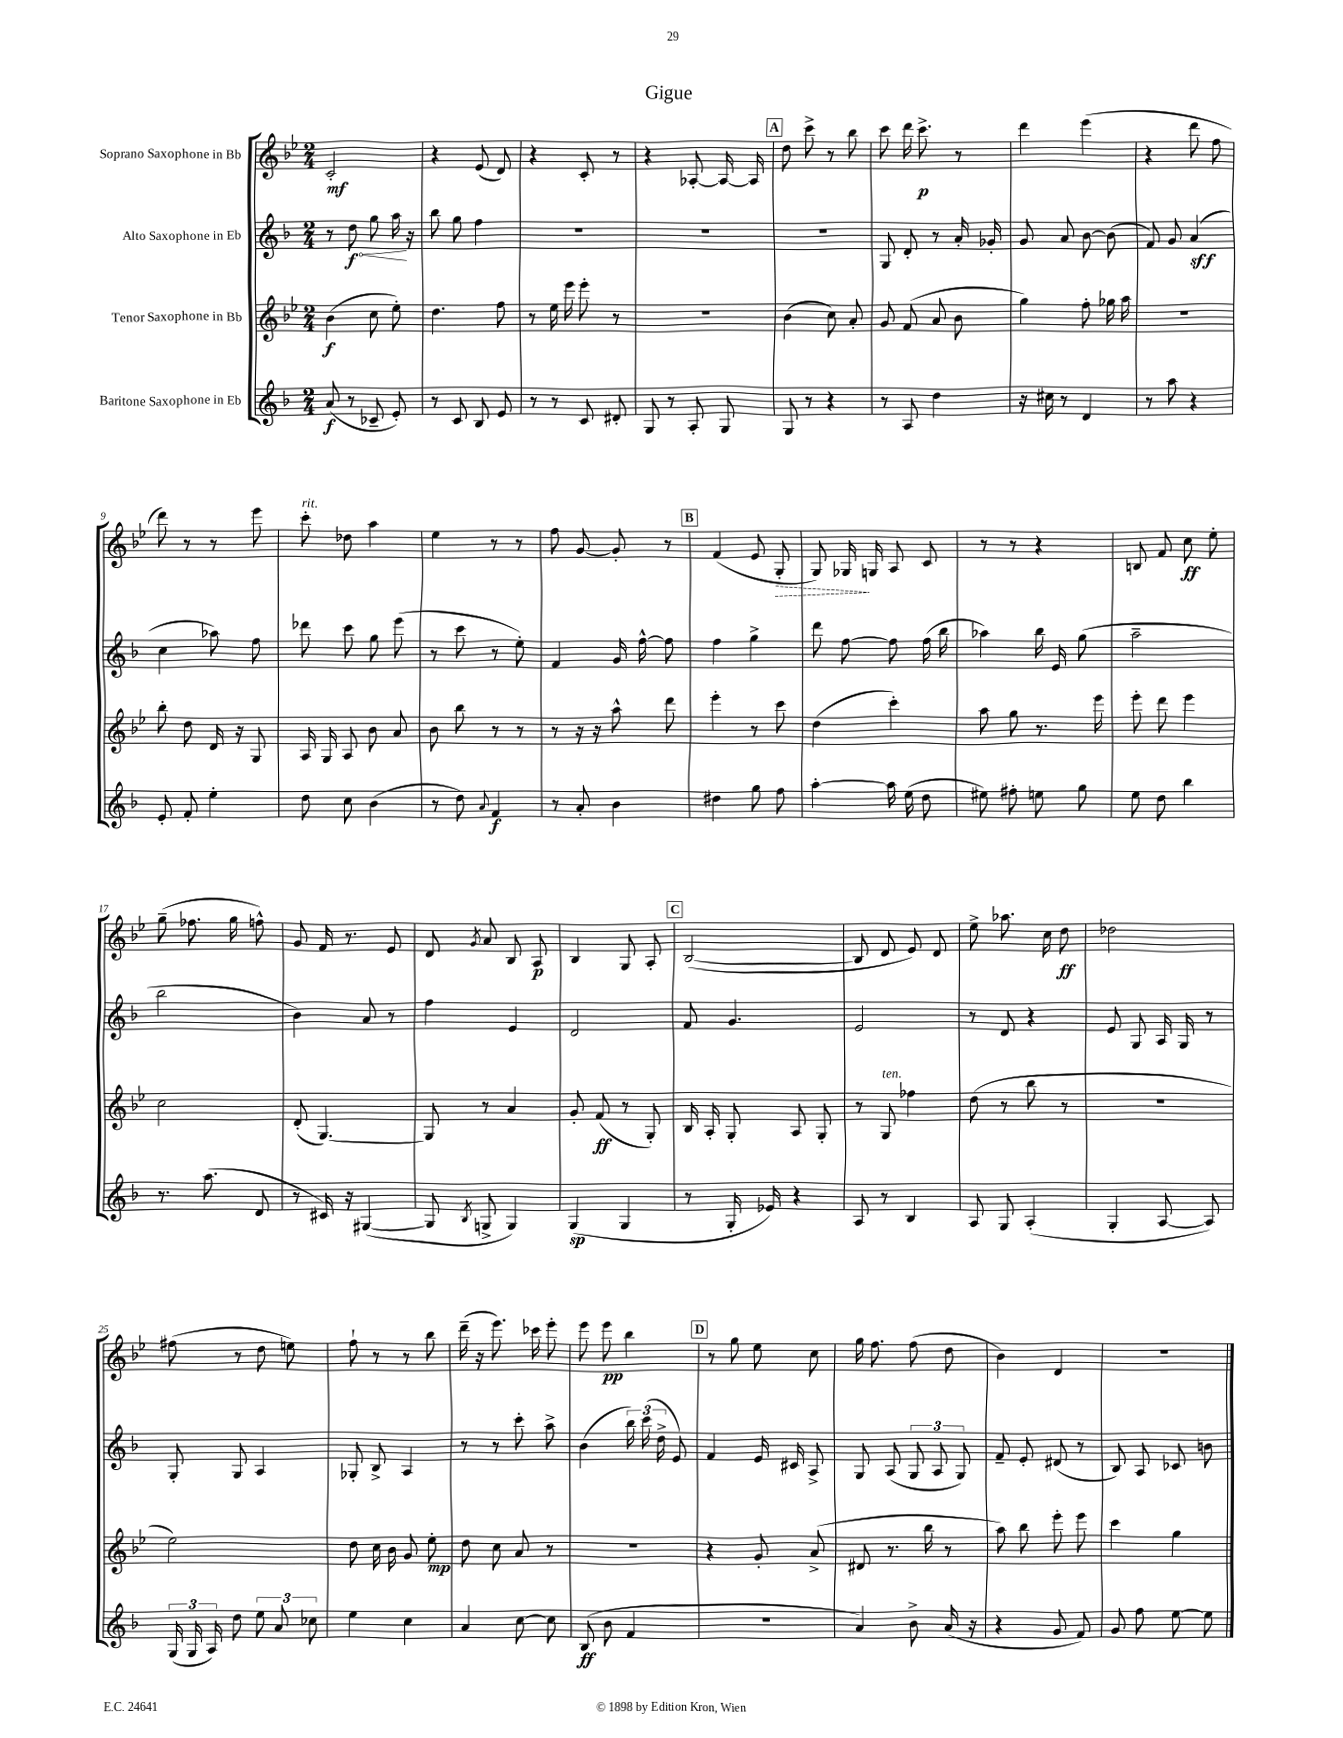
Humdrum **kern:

**kern	**dynam	**kern	**dynam	**kern	**dynam	**kern	**dynam
*part4	*part4	*part3	*part3	*part2	*part2	*part1	*part1
*staff4	*staff4	*staff3	*staff3	*staff2	*staff2	*staff1	*staff1
*I"Baritone Saxophone in Eb	*	*I"Tenor Saxophone in Bb	*	*I"Alto Saxophone in Eb	*	*I"Soprano Saxophone in Bb	*
*clefG2	*	*clefG2	*	*clefG2	*	*clefG2	*
*k[b-]	*	*k[b-e-]	*	*k[b-]	*	*k[b-e-]	*
*M2/4	*	*M2/4	*	*M2/4	*	*M2/4	*
=1	=1	=1	=1	=1	=1	=1	=1
(8a/	f	(4b-\	f	8r	.	2c'/	mf
!	!	!	!	!	!LO:HP:b	!	!
8r	.	.	.	8dd\	< f	.	.
8c-X~/	.	8cc\	.	8gg\	.	.	.
8e'/)	.	8ee-'\)	.	16aa\	.	.	.
.	.	.	.	16r	[	.	.
=2	=2	=2	=2	=2	=2	=2	=2
8r	.	4.dd\	.	8bb-\	.	4r	.
8c/	.	.	.	8gg\	.	.	.
8B-/	.	.	.	4ff\	.	(8e-/	.
8e/	.	8ff\	.	.	.	8d/)	.
=3	=3	=3	=3	=3	=3	=3	=3
8r	.	8r	.	2r	.	4r	.
8r	.	16ee-\	.	.	.	.	.
.	.	16eee-\	.	.	.	.	.
8c/	.	8eee-'\	.	.	.	8c'/	.
8d#X'/	.	8r	.	.	.	8r	.
=4	=4	=4	=4	=4	=4	=4	=4
8G/	.	2r	.	2r	.	4r	.
8r	.	.	.	.	.	.	.
8A'/	.	.	.	.	.	[8A-X'/	.
8G/	.	.	.	.	.	16A-/_	.
.	.	.	.	.	.	16A-/]	.
!!LO:REH:place=s1:t=A
=5	=5	=5	=5	=5	=5	=5	=5
8G/	.	(4b-\	.	2r	.	8dd\	.
8r	.	.	.	.	.	8ccc^\	.
4r	.	8cc\)	.	.	.	8r	.
.	.	8a'/	.	.	.	8bb-\	.
=6	=6	=6	=6	=6	=6	=6	=6
8r	.	8g/	.	8G/	.	8ccc\	.
8A/	.	(8f/	.	8d'/	.	16ddd\	.
.	.	.	.	.	.	8.ccc^\	p
4dd\	.	8a/	.	8r	.	.	.
.	.	8b-\	.	16a'/	.	8r	.
.	.	.	.	16g-X'/	.	.	.
=7	=7	=7	=7	=7	=7	=7	=7
16r	.	4gg\)	.	8g/	.	4ddd\	.
16cc#X\	.	.	.	.	.	.	.
8r	.	.	.	8a/	.	.	.
4d/	.	8ff'\	.	[8b-\	.	(4eee-\	.
.	.	16gg-X\	.	(8b-\]	.	.	.
.	.	16aa\	.	.	.	.	.
=8	=8	=8	=8	=8	=8	=8	=8
8r	.	2r	.	8f/)	.	4r	.
8aa\	.	.	.	8g/	.	.	.
4r	.	.	.	(4a/	sff	8ddd\	.
.	.	.	.	.	.	8ff\	.
!!LO:LB:g=z
=9	=9	=9	=9	=9	=9	=9	=9
8e'/	.	8bb-'\	.	4cc\	.	8ddd\)	.
8f'/	.	8dd\	.	.	.	8r	.
4ee'\	.	16d/	.	8aa-X\)	.	8r	.
.	.	16r	.	.	.	.	.
.	.	8G/	.	8ff\	.	8eee-\	.
=10	=10	=10	=10	=10	=10	=10	=10
!	!	!	!	!	!	!LO:TX:a:i:t=rit.	!
8dd\	.	16A/	.	8ddd-X\	.	8ccc'\	.
.	.	16G/	.	.	.	.	.
8cc\	.	8A/	.	8ccc\	.	8dd-X\	.
(4b-\	.	8b-\	.	8gg\	.	4aa\	.
.	.	8a/	.	(8eee\	.	.	.
=11	=11	=11	=11	=11	=11	=11	=11
8r	.	8b-\	.	8r	.	4ee-\	.
8dd\)	.	8bb-\	.	8ccc\	.	.	.
8qqa/	.	.	.	.	.	.	.
4f/	f	8r	.	8r	.	8r	.
.	.	8r	.	8ee'\)	.	8r	.
=12	=12	=12	=12	=12	=12	=12	=12
8r	.	8r	.	4f/	.	8ff\	.
8a'/	.	16r	.	.	.	[8g/	.
.	.	16r	.	.	.	.	.
4b-\	.	8aa^^\	.	16g/	.	8g'/]	.
.	.	.	.	[16ff^^\	.	.	.
.	.	8ddd\	.	8ff\]	.	8r	.
!!LO:REH:place=s1:t=B
=13	=13	=13	=13	=13	=13	=13	=13
4dd#X\	.	4eee-'\	.	4ff\	.	(4f/	.
8gg\	.	8r	.	4gg^\	.	8e-/	.
!	!	!	!	!	!	!	!LO:HP:b
8ff\	.	8ccc\	.	.	.	8G'/	>
=14	=14	=14	=14	=14	=14	=14	=14
[4aa'\	.	(4dd\	.	8ddd\	.	8G/)	.
.	.	.	.	[8ff\	.	16G-X/	.
.	.	.	.	.	.	16Gn/	]
16aa\]	.	4ccc'\)	.	8ff\]	.	8A/	.
(16ee\	.	.	.	.	.	.	.
8dd\	.	.	.	(16ff\	.	8c/	.
.	.	.	.	16bb-\	.	.	.
=15	=15	=15	=15	=15	=15	=15	=15
8ee#X\)	.	8aa\	.	4aa-X\)	.	8r	.
8ff#X'\	.	8gg\	.	.	.	8r	.
8een\	.	8.r	.	16bb-\	.	4r	.
.	.	.	.	16e/	.	.	.
8gg\	.	.	.	(8gg\	.	.	.
.	.	16eee-\	.	.	.	.	.
=16	=16	=16	=16	=16	=16	=16	=16
8ee\	.	8eee-'\	.	2aa~\	.	8Bn/	.
8dd\	.	8ddd\	.	.	.	8f/	.
4bb-\	.	4eee-\	.	.	.	8cc\	ff
.	.	.	.	.	.	8ee-'\	.
!!LO:LB:g=z
=17	=17	=17	=17	=17	=17	=17	=17
8.r	.	2cc\	.	2bb-\	.	(8gg~\	.
.	.	.	.	.	.	8.ff-X\	.
(8.aa\	.	.	.	.	.	.	.
.	.	.	.	.	.	16gg\	.
8d/	.	.	.	.	.	8ffn^^\)	.
=18	=18	=18	=18	=18	=18	=18	=18
8r	.	(8d'/	.	4b-\)	.	8g/	.
16c#X/)	.	[4.G/)	.	.	.	16f/	.
16r	.	.	.	.	.	8.r	.
([4G#X/	.	.	.	8a/	.	.	.
.	.	.	.	8r	.	8e-/	.
=19	=19	=19	=19	=19	=19	=19	=19
8G#/]	.	8G/]	.	4ff\	.	8d/	.
8qB-/	.	.	.	.	.	8qg/	.
8Gn^/	.	8r	.	.	.	8a/	.
4G/)	.	4a/	.	4e/	.	8B-/	.
.	.	.	.	.	.	8A/	p
=20	=20	=20	=20	=20	=20	=20	=20
(4G/	sp	8g'/	.	2d/	.	4B-/	.
.	.	(8f/	ff	.	.	.	.
4G/	.	8r	.	.	.	8G/	.
.	.	8G'/)	.	.	.	8A'/	.
!!LO:REH:place=s1:t=C
=21	=21	=21	=21	=21	=21	=21	=21
8r	.	16B-/	.	8f/	.	([2B-/	.
.	.	16A'/	.	.	.	.	.
16G'/	.	8G'/	.	4.g/	.	.	.
16e-X/)	.	.	.	.	.	.	.
4r	.	8A/	.	.	.	.	.
.	.	8G'/	.	.	.	.	.
=22	=22	=22	=22	=22	=22	=22	=22
8A/	.	8r	.	2e/	.	8B-/]	.
!	!	!LO:TX:a:i:t=ten.	!	!	!	!	!
8r	.	8G/	.	.	.	8d/	.
4B-/	.	4ff-X\	.	.	.	8e-/)	.
.	.	.	.	.	.	8d/	.
=23	=23	=23	=23	=23	=23	=23	=23
8A/	.	(8dd\	.	8r	.	8ee-^\	.
8G/	.	8r	.	8d/	.	8.aa-X\	.
(4A'/	.	8bb-\	.	4r	.	.	.
.	.	.	.	.	.	16cc\	.
.	.	8r	.	.	.	8dd\	ff
=24	=24	=24	=24	=24	=24	=24	=24
4G'/	.	2r	.	8e/	.	2dd-X\	.
.	.	.	.	8G/	.	.	.
[8A/	.	.	.	16A/	.	.	.
.	.	.	.	16G/	.	.	.
8A/])	.	.	.	8r	.	.	.
!!LO:LB:g=z
=25	=25	=25	=25	=25	=25	=25	=25
(24G/	.	2ee-\)	.	8G'/	.	(8ff#X\	.
24G/	.	.	.	.	.	.	.
24A/)	.	.	.	.	.	.	.
8dd\	.	.	.	8G/	.	8r	.
12ee\	.	.	.	4A/	.	8dd\	.
12a/	.	.	.	.	.	.	.
.	.	.	.	.	.	8een\)	.
12cc-X\	.	.	.	.	.	.	.
=26	=26	=26	=26	=26	=26	=26	=26
4ee\	.	8dd\	.	8G-X'/	.	8ff`\	.
.	.	16cc\	.	8B-^/	.	8r	.
.	.	16b-\	.	.	.	.	.
4cc\	.	8g/	.	4A/	.	8r	.
.	.	8ee-'\	mp	.	.	8bb-\	.
=27	=27	=27	=27	=27	=27	=27	=27
4a/	.	8dd\	.	8r	.	(16ddd~\	.
.	.	.	.	.	.	16r	.
.	.	8cc\	.	8r	.	8.eee-\)	.
[8cc\	.	8a/	.	8ccc'\	.	.	.
.	.	.	.	.	.	16ccc-X\	.
8cc\]	.	8r	.	8aa^\	.	8eee-'\	.
=28	=28	=28	=28	=28	=28	=28	=28
(8B-/	ff	2r	.	(4b-\	.	8eee-\	.
8b-\	.	.	.	.	.	8eee-\	pp
4f/	.	.	.	24bb-\)	.	4bb-\	.
.	.	.	.	(24ccc\	.	.	.
.	.	.	.	24dd^\	.	.	.
.	.	.	.	8e/)	.	.	.
!!LO:REH:place=s1:t=D
=29	=29	=29	=29	=29	=29	=29	=29
2r	.	4r	.	4f/	.	8r	.
.	.	.	.	.	.	8gg\	.
.	.	8g'/	.	16e/	.	8ee-\	.
.	.	.	.	16c#X/	.	.	.
.	.	(8a^/	.	8A^/	.	8cc\	.
=30	=30	=30	=30	=30	=30	=30	=30
4a/)	.	8d#X/	.	8G/	.	16gg\	.
.	.	.	.	.	.	8.ff\	.
.	.	8.r	.	(8A/	.	.	.
8b-^\	.	.	.	12G/	.	(8ff\	.
.	.	16bb-\	.	.	.	.	.
.	.	.	.	12A/	.	.	.
(16a/	.	8r	.	.	.	8dd\	.
.	.	.	.	12G/)	.	.	.
16r	.	.	.	.	.	.	.
=31	=31	=31	=31	=31	=31	=31	=31
4r	.	8aa\)	.	8f~/	.	4b-\)	.
.	.	8bb-\	.	8e'/	.	.	.
8g/	.	8eee-'\	.	(8d#X/	.	4d/	.
8f/)	.	8eee-\	.	8r	.	.	.
=32	=32	=32	=32	=32	=32	=32	=32
8g/	.	4ccc\	.	8B-/)	.	2r	.
8ff\	.	.	.	8A/	.	.	.
[8ee\	.	4gg\	.	8c-X/	.	.	.
8ee\]	.	.	.	8bn\	.	.	.
==	==	==	==	==	==	==	==
*-	*-	*-	*-	*-	*-	*-	*-
